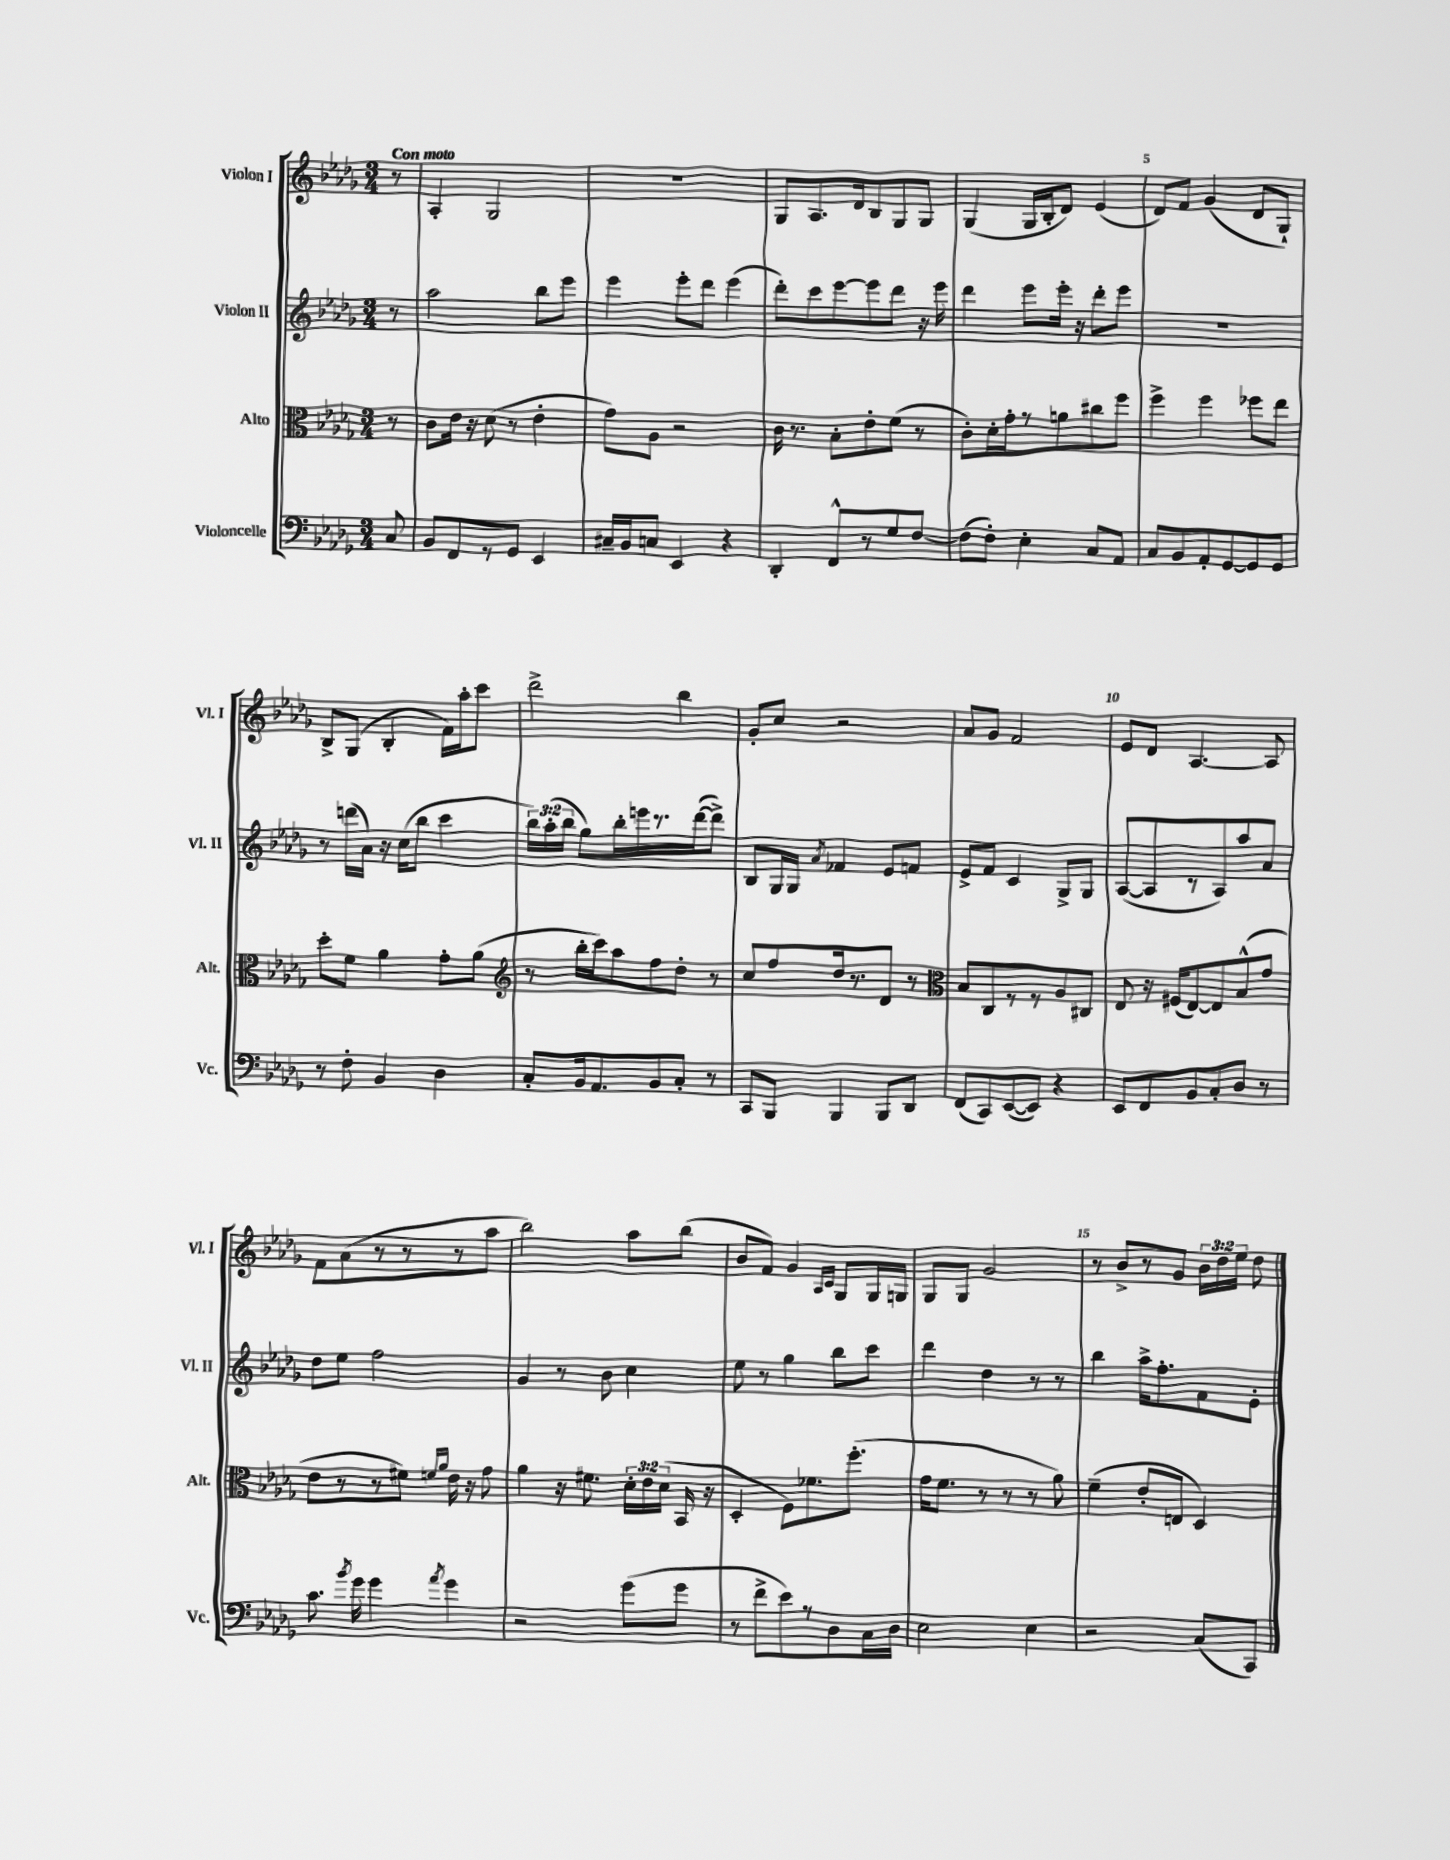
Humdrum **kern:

**kern	**kern	**kern	**kern
*staff4	*staff3	*staff2	*staff1
*clefF4	*clefC3	*clefG2	*clefG2
*k[b-e-a-d-g-]	*k[b-e-a-d-g-]	*k[b-e-a-d-g-]	*k[b-e-a-d-g-]
*M3/4	*M3/4	*M3/4	*M3/4
8C/	8r	8r	8r
=	=	=	=
8BB-/L	8c\L	2aa-\	4A-'/
8FF/	16e-\Jk	.	.
.	16r	.	.
8r	(8d-\	.	2G-/
8GG-/J	8r	.	.
4EE-/	4e-'\	8bb-\L	.
.	.	8eee-\J	.
=	=	=	=
16C#~/LL	8g-\L)	4eee-\	2.r
16BB-/J	.	.	.
8C/J	8A-\J	.	.
4EE-/	2r	8eee-'\L	.
.	.	8ddd-\J	.
4r	.	(4eee-\	.
=	=	=	=
4DD-'/	16c\	8ddd-'\L)	8G-/L
.	8.r	.	.
.	.	8ccc\	8.A-/
8FF^^/L	8B-'\L	[8eee-\	.
.	.	.	16d-/k
8r	8e-'\	8eee-\]	8B-/
8G-/	(8f\J	8ddd-\J	8G-/
[8F/J	8r	16r	8G-/J
.	.	16eee-\	.
=	=	=	=
(8F\]L	8c'\L)	4ddd-\	(4G-/
8F'\J)	16d-'\L	.	.
.	16g-'\J	.	.
4E-'\	8r	8eee-\L	16G-/LL
.	.	.	16B-'/J
.	8a\	16eee-'\Jk	8d-/J)
.	.	16r	.
8C/L	8cc#\	8ddd-'\L	(4e-/
8AA-/J	8ff\J	8eee-\J	.
=	=	=	=
8C/L	4ff^\	2.r	8d-/L)
8BB-/	.	.	8f/J
8AA-'/	4ff\	.	(4g-/
[8GG-/	.	.	.
8GG-/]	8ff-\L	.	8d-/L
8GG-/J	8ee-\J	.	8G-`/J)
=	=	=	=
8r	8dd-'\L	8r	8B-^/L
8F'\	8f\J	(16ddd\LL	(8G-/J
.	.	16a-\JJ)	.
4BB-/	4a-\	16r	4B-'/
.	.	(16cc\LK	.
.	.	8bb-\J	.
4D-\	8g-'\L	4ccc\	16f\LL)
.	.	.	16aa-'\J
.	(8a-\J	.	8ccc\J
=	=	=	=
*	*clefG2	*	*
8C'/L	8r	24bb-\LL)	2ddd-^\
.	.	(24aa-'\	.
.	.	24bb-\JJ	.
16BB-/k	16bb-'\LL	8gg-\L)	.
8.AA-/	16ccc\J)	.	.
.	8aa-\	16bb-'\L	.
.	.	16eee\	.
8BB-/	8ff\	8.r	.
8C'/J	8dd-'\J	.	4bb-\
.	.	([16ddd-\J	.
8r	8r	8ddd-^\]J)	.
=	=	=	=
8CC/L	8cc/L	8B-/L	8g-'/L
8BBB-/J	8ff/	16G-/L	8cc/J
.	.	16G-/JJ	.
.	.	8qa-/	.
4BBB-/	16dd-/k	4f-/	2r
.	8.r	.	.
8BBB-/L	8d-/J	8e-/L	.
8DD-/J	8r	8f/J	.
=	=	=	=
*	*clefC3	*	*
(8FF/L	8B-/L	8e-^/L	8a-/L
8CC/)	8C/	8f/J	8g-/J
([8EE-/	8r	4c/	2f/
8EE-/]J)	8r	.	.
4r	8A-/	8G-^/L	.
.	8C#/J	8G-/J	.
=	=	=	=
8EE-/L	8E-/	([8A-/L	8e-/L
8FF/	16r	8A-/]	8d-/J
.	(16F#/LK	.	.
8BB-/	[8E-/)	8r	[4.A-/
8C'/	8E-/]	8A-/)	.
8D-/J	(8B-^^/	8aa-/	.
8r	8g-/J	8a-/J	8A-/]
=	=	=	=
8.c\	8e-\L	8dd-\L	8f\L
.	8r	8ee-\J	(8a-\
8qb-/	.	.	.
16g-\	.	.	.
4g-\	8r	2ff\	8r
.	8f#\J)	.	8r
.	16qqf/LL	.	.
8qa-/	16qqa-/JJ	.	.
4g-\	16e-\	.	8r
.	16r	.	.
.	8g-\	.	8aa-\J
=	=	=	=
2r	4a-\	4g-/	2bb-\)
.	16r	8r	.
.	8.f#\	.	.
.	.	8b-\	.
(8g-\L	24d-'\LL	4cc\	8aa-\L
.	24e-\	.	.
.	(24d-\JJ	.	.
8g-\J	16BB-/	.	(8bb-\J
.	16r	.	.
=	=	=	=
8r	4D-'/	8ee-\	8b-/L
8f^\L	.	8r	8f/J)
8e-\)	8F\L)	4gg-\	4g-/
8r	8.f-\	.	.
.	.	.	16qqA-/LL
.	.	.	16qqc/JJ
8D-\	.	8bb-\L	8G-/L
.	(8.ff'\J	.	.
16C\L	.	8ccc\J	16G-/L
16D-\JJ	.	.	16G/JJ
=	=	=	=
2E-\	16g-\LK	4ddd-\	8G-/L
.	8.f\J	.	.
.	.	.	8G-/J
.	8r	4dd-\	2g-/
.	8r	.	.
4E-\	8r	8r	.
.	8a-\)	8r	.
=	=	=	=
2r	(4f~\	4bb-\	8r
.	.	.	8b-^/L
.	8e-'/L	16aa-^\LK	8r
.	.	8.ff'\	.
.	8E/J	.	8g-/J
(8C/L	4D-/)	8f\	24b-\LL
.	.	.	24dd-\
.	.	.	24ee-\JJ
8CC/J)	.	8e-'\J	8dd-\
==	==	==	==
*-	*-	*-	*-
